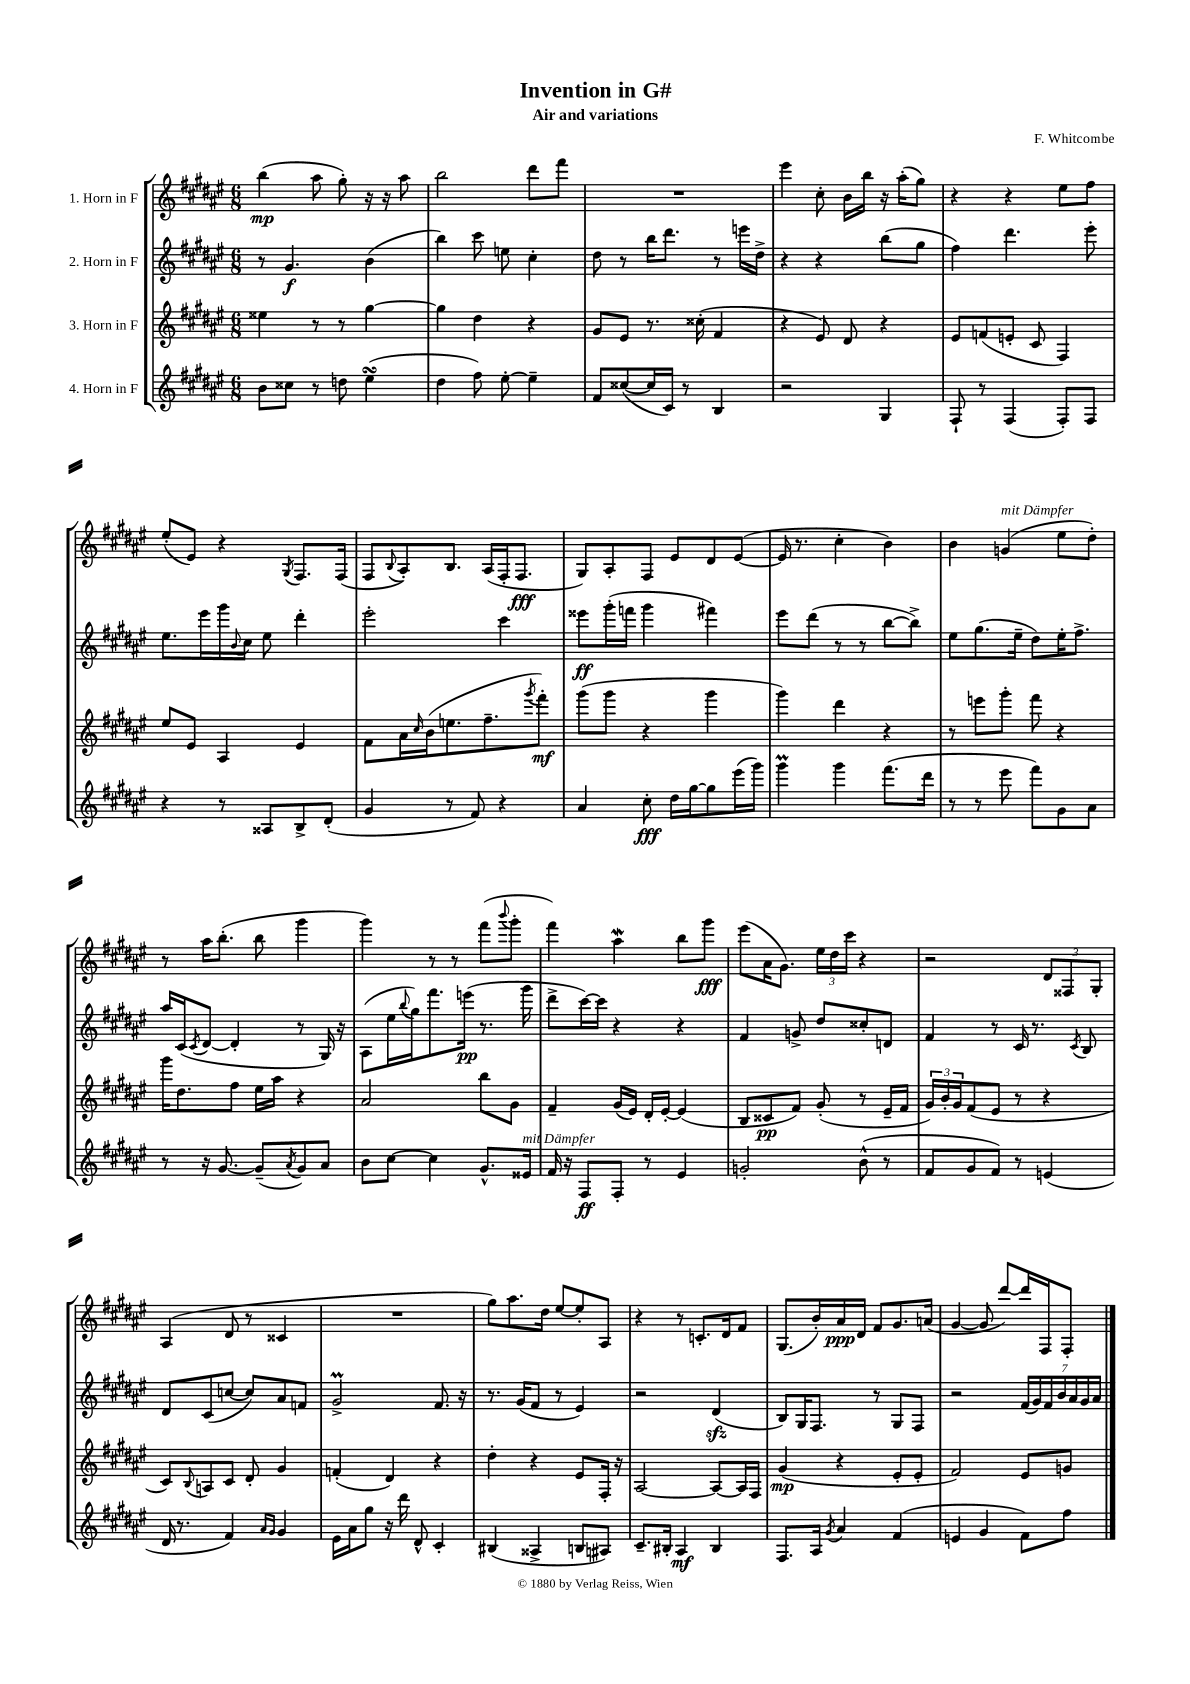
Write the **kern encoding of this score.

**kern	**kern	**kern	**kern
*staff4	*staff3	*staff2	*staff1
*clefG2	*clefG2	*clefG2	*clefG2
*k[f#c#g#d#a#e#]	*k[f#c#g#d#a#e#]	*k[f#c#g#d#a#e#]	*k[f#c#g#d#a#e#]
*M6/8	*M6/8	*M6/8	*M6/8
8b	4ee##	8r	(4bb
8cc##	.	4.g#	.
8r	8r	.	8aa#
8dd	8r	.	8gg#')
(4ee#	[4gg#	(4b	16r
.	.	.	16r
.	.	.	8aa#
=	=	=	=
4dd#	4gg#]	4bb)	2bb
8ff#)	4dd#	8ccc#	.
[8ee#'	.	8ee	.
4ee#~]	4r	4cc#'	8ddd#
.	.	.	8fff#
=	=	=	=
8f#	8g#	8dd#	2.r
([8cc##	8e#	8r	.
16cc##]	8.r	16bb	.
16c#)	.	8.ddd#	.
8r	.	.	.
.	(16cc##'	.	.
4B	4f#	8r	.
.	.	16eee	.
.	.	16dd#^	.
=	=	=	=
2r	4r	4r	4eee#
.	8e#)	4r	8cc#'
.	8d#	.	16b
.	.	.	16bb
4G#	4r	(8bb	16r
.	.	.	(16aa#'
.	.	8gg#	8gg#)
=	=	=	=
8F#`	8e#	4ff#)	4r
8r	(8f	.	.
(4F#	8e'	4.ddd#	4r
.	8c#	.	.
8F#')	4F#)	.	8ee#
8F#	.	8eee#'	8ff#
=	=	=	=
4r	8ee#	8.ee#	(8ee#'
.	8e#	.	8e#)
.	.	16eee#	.
8r	4A#	16ggg#	4r
.	.	8qqb	.
.	.	16cc#	.
8A##	.	8ee#	.
.	.	.	8qG#
8B^	4e#	4ddd#'	8.F#
(8d#'	.	.	.
.	.	.	(16F#
=	=	=	=
4g#	8f#	2eee#'	8F#
.	.	.	8qqB
.	16a#	.	8A#')
.	16qqcc#	.	.
.	(16b	.	.
8r	8.ee	.	8.B
8f#)	.	.	.
.	8.ff#~	.	(16A#
4r	.	4ccc#	16F#'
.	.	.	8.F#
.	8qggg#	.	.
.	8fff#')	.	.
=	=	=	=
4a#	(8ggg#	8eee##	8G#)
.	8ggg#	(16ggg#'	8A#'
.	.	16fff	.
8cc#'	4r	4ggg#	8F#
16dd#	.	.	8e#
[16gg#	.	.	.
8gg#]	4ggg#	4fff#)	8d#
(16eee#	.	.	([8e#
16ggg#)	.	.	.
=	=	=	=
4ggg#	4ggg#)	8eee#	16e#]
.	.	.	8.r
.	.	(8ddd#	.
4ggg#	4ddd#	8r	4cc#'
.	.	8r	.
(8.fff#	4r	[8bb	4b)
.	.	8bb^])	.
16ddd#	.	.	.
=	=	=	=
8r	8r	8ee#	4b
8r	8eee	(8.gg#	.
8eee#	8ggg#'	.	(4g
.	.	16ee#~	.
8fff#)	8fff#	8dd#)	.
8g#	4r	16ee#'	8ee#
.	.	8.ff#^	.
8a#	.	.	8dd#')
=	=	=	=
8r	16ggg#	16aa#	8r
.	8.dd#	(16c#	.
.	.	8qc#	.
16r	.	[8d#	16aa#
[8.g#	.	.	(8.bb'
.	8ff#	4d#']	.
(8g#~]	16ee#	.	8bb
.	16aa#	.	.
8qa#	.	.	.
8g#)	4r	8r	4ggg#
8a#	.	16G#)	.
.	.	16r	.
=	=	=	=
8b	2a#	(8A#	4ggg#)
[8cc#	.	16ee#	.
.	.	8qqbb	.
.	.	16gg#)	.
4cc#]	.	8.fff#	8r
.	.	.	8r
.	.	(16eee	.
8.g#^^	8bb	8.r	(8fff#
.	.	.	8qqbbb
.	8g#	.	8ggg#'
16e##	.	16ggg#	.
=	=	=	=
16f#	4f#~	8ddd#^	4fff#)
16r	.	.	.
8F#	.	[16ccc#)	.
.	.	16ccc#]	.
8F#'	(16g#	4r	4aa#
.	16e#)	.	.
8r	16d#'	.	.
.	[16e#'	.	.
4e#	(4e#]	4r	8bb
.	.	.	8ggg#
=	=	=	=
2g'	8B	4f#	(8eee#
.	8c##	.	16a#
.	.	.	8.g#)
.	8f#)	8g^	.
.	(8g#'	8dd#	24ee#
.	.	.	24dd#
.	.	.	24ccc#
(8b^^	8r	8cc##'	4r
8r	16e#~	8d	.
.	16f#	.	.
=	=	=	=
8f#	24g#)	4f#	2r
.	24b'	.	.
.	24g#	.	.
8g#	(8f#	.	.
8f#)	8e#	8r	.
8r	8r	16c#	.
.	.	8.r	.
(4e	4r	.	12d#
.	.	.	12F##
.	.	8qc#	.
.	.	8B	.
.	.	.	12G#'
=	=	=	=
16d#	8c#)	8d#	(4A#
8.r	.	.	.
.	8qqB	.	.
.	8A	(8c#	.
4f#)	8c#	[8cc	8d#
.	8d#'	8cc])	8r
16qqa#	.	.	.
16qqg#	.	.	.
4g#	4g#	8a#	4c##
.	.	8f	.
=	=	=	=
16e#	(4f'	2g#^	2.r
16a#	.	.	.
8gg#	.	.	.
16r	4d#)	.	.
16ddd#	.	.	.
8d#^^	.	.	.
4c#'	4r	8.f#	.
.	.	16r	.
=	=	=	=
(4B#	4dd#'	8.r	8gg#)
.	.	.	8.aa#
.	.	(16g#	.
4A##^	4r	8f#	.
.	.	.	16dd#
.	.	8r	[8ee#
8B	8e#	4e#)	8ee#']
8A#)	16F#'	.	8A#
.	16r	.	.
=	=	=	=
8.c#~	[2A#	2r	4r
16B#'	.	.	.
4A#	.	.	8r
.	.	.	8.c'
4B#	8A#_	(4d#	.
.	.	.	16d#
.	16A#]	.	8f#
.	16F#	.	.
=	=	=	=
8.F#	(4g#	8B)	(8.G#
.	.	16G#	.
16A#	.	8.F#	16b')
8qg#	.	.	.
4a#	4r	.	16a#
.	.	.	16d#
.	.	8r	8f#
(4f#	8e#'	8G#	8.g#
.	8e#'	8F#	.
.	.	.	(16a
=	=	=	=
4e	2f#)	2r	[4g#
4g#	.	.	8g#]
.	.	.	[8ddd#)
8f#)	8e#	(28f#	16ddd#]
.	.	28g#)	.
.	.	.	16F#
.	.	28f#	.
.	.	28b	.
8ff#	8g	.	8F#'
.	.	28a#	.
.	.	28g#	.
.	.	28a#	.
==	==	==	==
*-	*-	*-	*-
